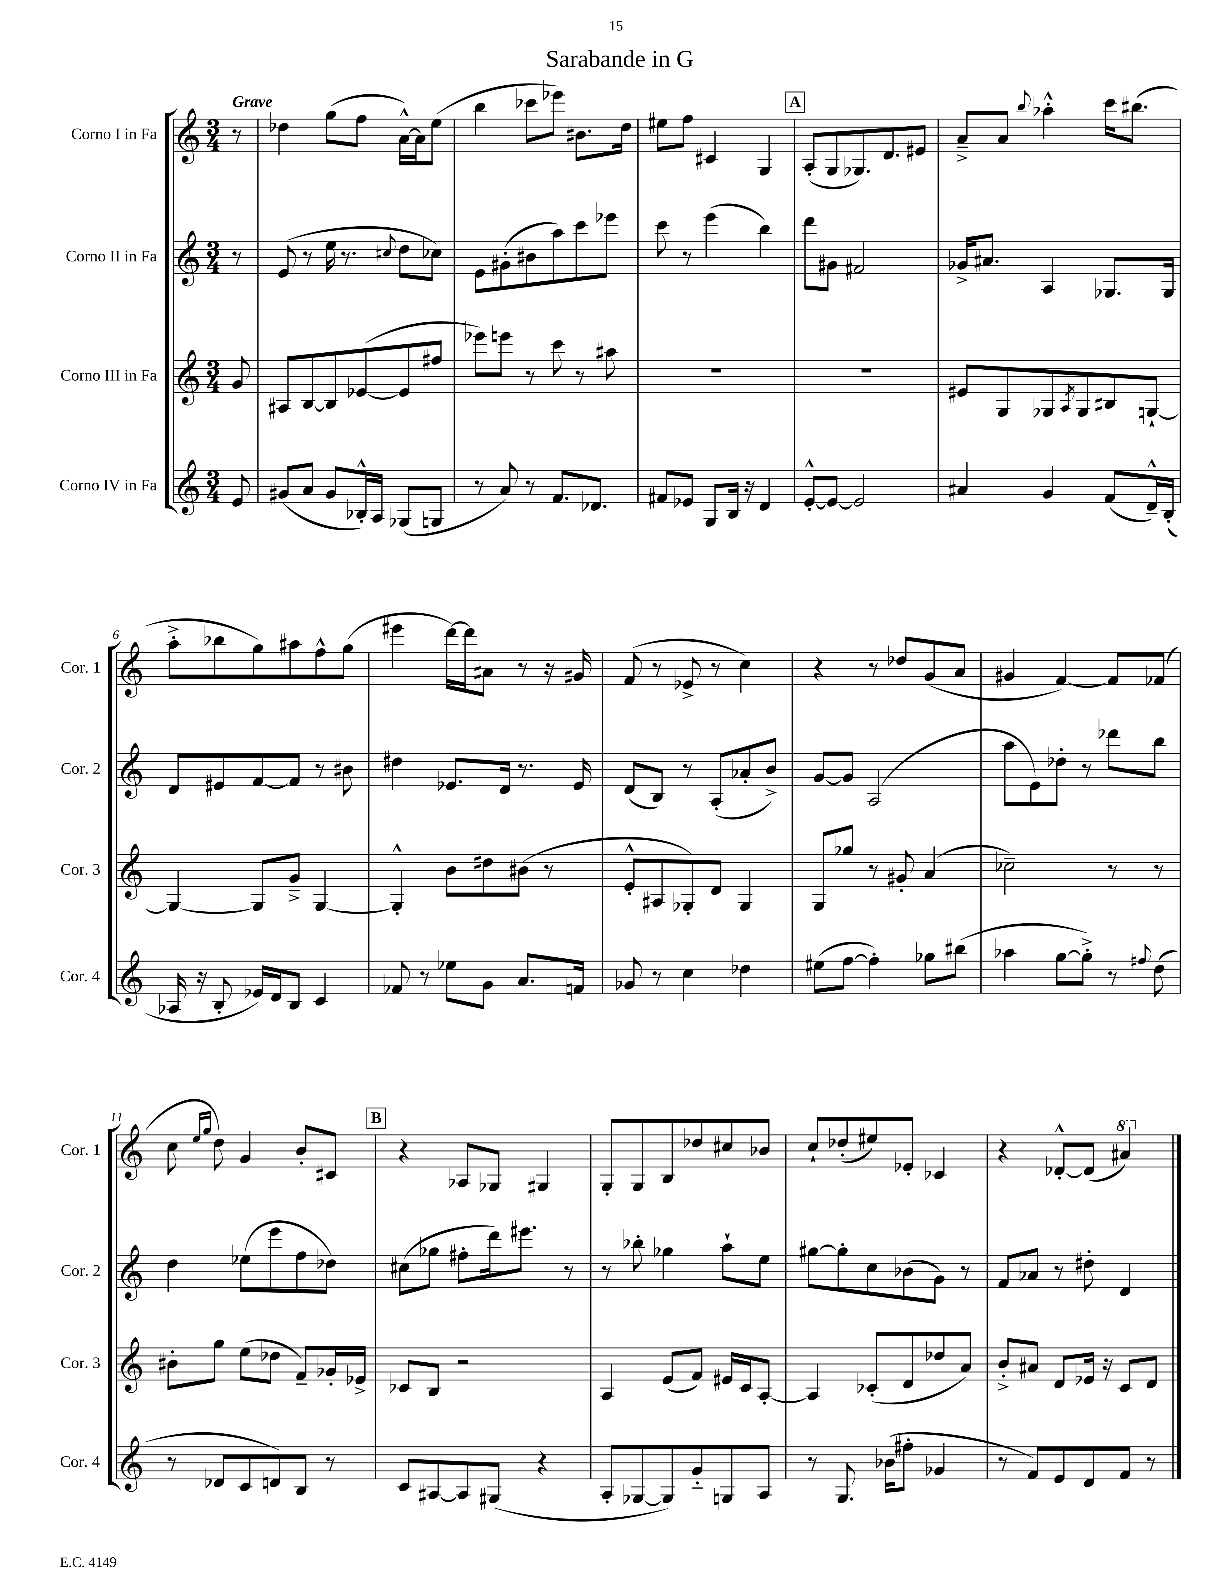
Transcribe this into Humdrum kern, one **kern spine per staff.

**kern	**kern	**kern	**kern
*part4	*part3	*part2	*part1
*staff4	*staff3	*staff2	*staff1
*I"Corno IV in Fa	*I"Corno III in Fa	*I"Corno II in Fa	*I"Corno I in Fa
*I'Cor. 4	*I'Cor. 3	*I'Cor. 2	*I'Cor. 1
*clefG2	*clefG2	*clefG2	*clefG2
*k[]	*k[]	*k[]	*k[]
*M3/4	*M3/4	*M3/4	*M3/4
=	=	=	=
!	!	!	!LO:TX:a:B:t=Grave
8e/	8g/	8r	8r
=1	=1	=1	=1
(8g#X/L	8A#X/L	(8e/	4dd-X\
8a/J	[8B/	8r	.
8g#/L	8B/]	16ee\	(8gg\L
.	.	8.r	.
16B-X'^^/L)	([8e-X/	.	8ff\J
16A/JJ	.	.	.
.	.	8qqcc#X/	.
(8G-X/L	8e-/]	8dd\L	[16a^^\LL)
.	.	.	16a\J]
8Gn/J	8ff#X/J	8cc-X\J)	(8ee\J
=2	=2	=2	=2
8r	8eee-X\L)	8e\L	4bb\
8a/)	8eeen\J	(8g#X'\	.
8r	8r	8b#X\	8ccc-X\L
8.f/L	8ccc\	8aa\)	8eee-X\J)
.	8r	8ccc\	8.b#X\L
8.d-X/J	.	.	.
.	8aa#X\	8eee-X\J	.
.	.	.	16dd\Jk
=3	=3	=3	=3
8f#X/L	2.r	8ccc\	8ee#X\L
8e-X/J	.	8r	8ff\J
8G/L	.	(4eee\	4c#X/
16B/Jk	.	.	.
16r	.	.	.
4d/	.	4bb\)	4G/
!!LO:REH:place=s1:t=A
=4	=4	=4	=4
[8e'^^/L	2.r	8ddd\L	(8A'/L
8e/J_	.	8g#X\J	8G/
2e/]	.	2f#X/	8.G-X/)
.	.	.	8.d/
.	.	.	8e#X/J
=5	=5	=5	=5
4a#X/	8e#X/L	16g-X^/KL	8a~^/L
.	.	8.a#X/J	.
.	8G/	.	8a/J
.	.	.	8qqbb/
4g/	8G-X/	4A/	4aa-X'^^\
.	8qA/	.	.
.	8G-/	.	.
(8f/L	8B#X/	8.G-X/L	16ccc\KL
.	.	.	(8.bb#X\J
16d~^^/L)	[8Gn`/J	.	.
(16B'/JJ	.	16G-/Jk	.
!!LO:LB:g=z
=6	=6	=6	=6
16A-X/	4G/_	8d/L	8aa'^\L
16r	.	.	.
8B'/	.	8e#X/	8bb-X\
16e-X/LL)	8G/L]	[8f/	8gg\)
16d/J	.	.	.
8B/J	8g~^/J	8f/J]	8aa#X\
4c/	[4G/	8r	8ff^^\
.	.	8b#X\	(8gg\J
=7	=7	=7	=7
8f-X/	4G'^^/]	4dd#X\	4eee#X\
8r	.	.	.
8ee-X\L	8b\L	8.e-X/L	[16ddd\LL)
.	.	.	16ddd\J]
8g\J	8dd#X\	.	8a#X\J
.	.	16d/Jk	.
8.a/L	(8b#X\J	8.r	8r
.	8r	.	16r
16fn/Jk	.	16e-/	16g#X/
=8	=8	=8	=8
8g-X/	8e'^^/L	(8d/L	(8f/
8r	8A#X/	8B/J)	8r
4cc\	8G-X'/)	8r	8e-X^/
.	8d/J	(8A'/L	8r
4dd-X\	4G-/	8a-X'/	4cc\)
.	.	8b^/J)	.
=9	=9	=9	=9
(8ee#X\L	8G/L	[8g/L	4r
[8ff\J	8gg-X/J	8g/J]	.
4ff'\])	8r	(2A/	8r
.	8g#X'/	.	8dd-X/L
8gg-X\L	(4a/	.	(8g/
(8bb#X\J	.	.	8a/J
=10	=10	=10	=10
4aa-X\	2cc-X~\)	8aa\L	4g#X/
.	.	8e\)	.
[8gg\L	.	8dd-X'\J	[4f/)
8gg'^\J])	.	8r	.
8r	8r	8ddd-X\L	8f/L]
8qqff#X/	.	.	.
(8dd\	8r	8bb\J	(8f-X/J
!!LO:LB:g=z
=11	=11	=11	=11
8r	8b#X'\L	4dd\	8cc\
.	.	.	16qqee/LL
.	.	.	16qqgg/JJ
8d-X/L	8gg\J	.	8dd\)
8c/	(8ee\L	(8ee-X\L	4g/
8dn/)	8dd-X\J	8eee\	.
8B/J	8f~/L)	8ff\	8b'/L
8r	16g-X'/L	8dd-X\J)	8c#X/J
.	16e-X^/JJ	.	.
!!LO:REH:place=s1:t=B
=12	=12	=12	=12
8c/L	8c-X/L	(8cc#X\L	4r
[8A#X/	8B/J	8gg-X\J	.
8A#/]	2r	8ff#X'\L	8A-X/L
(8G#X/J	.	16ddd\k)	8G-X/J
.	.	8.eee#X\J	.
4r	.	.	4G#X/
.	.	8r	.
=13	=13	=13	=13
8A'/L	4A/	8r	8G'/L
[8G-X/	.	8bb-X'\	8G/
8G-/])	(8e/L	4gg-X\	8B/
8g/	8f/J)	.	8dd-X/
8Gn/	16e#X/LL	8aa`\L	8cc#X/
.	16c/J	.	.
8A/J	[8A'/J	8ee\J	8b-X/J
=14	=14	=14	=14
8r	4A/]	[8gg#X\L	8cc`/L
8.G/	.	8gg#'\]	(8dd-X'/
.	(8c-X'/L	8cc\	8ee#X/)
(16b-X\KL	.	.	.
8ff#X'\J	8d/	(8b-X\	8e-X'/J
4g-X/	8dd-X/	8g\J)	4c-X/
.	8a/J)	8r	.
=15	=15	=15	=15
8r	8b'^/L	8f/L	4r
8f/L)	8a#X/J	8a-X/J	.
8e/	8d/L	8r	[8d-X'^^/L
8d/	16e-X/Jk	8dd#X'\	(8d-/J]
.	16r	.	.
*	*	*	*8va
8f/J	8c/L	4d/	4aa#X/)
8r	8d/J	.	.
*	*	*	*X8va
==	==	==	==
*-	*-	*-	*-
